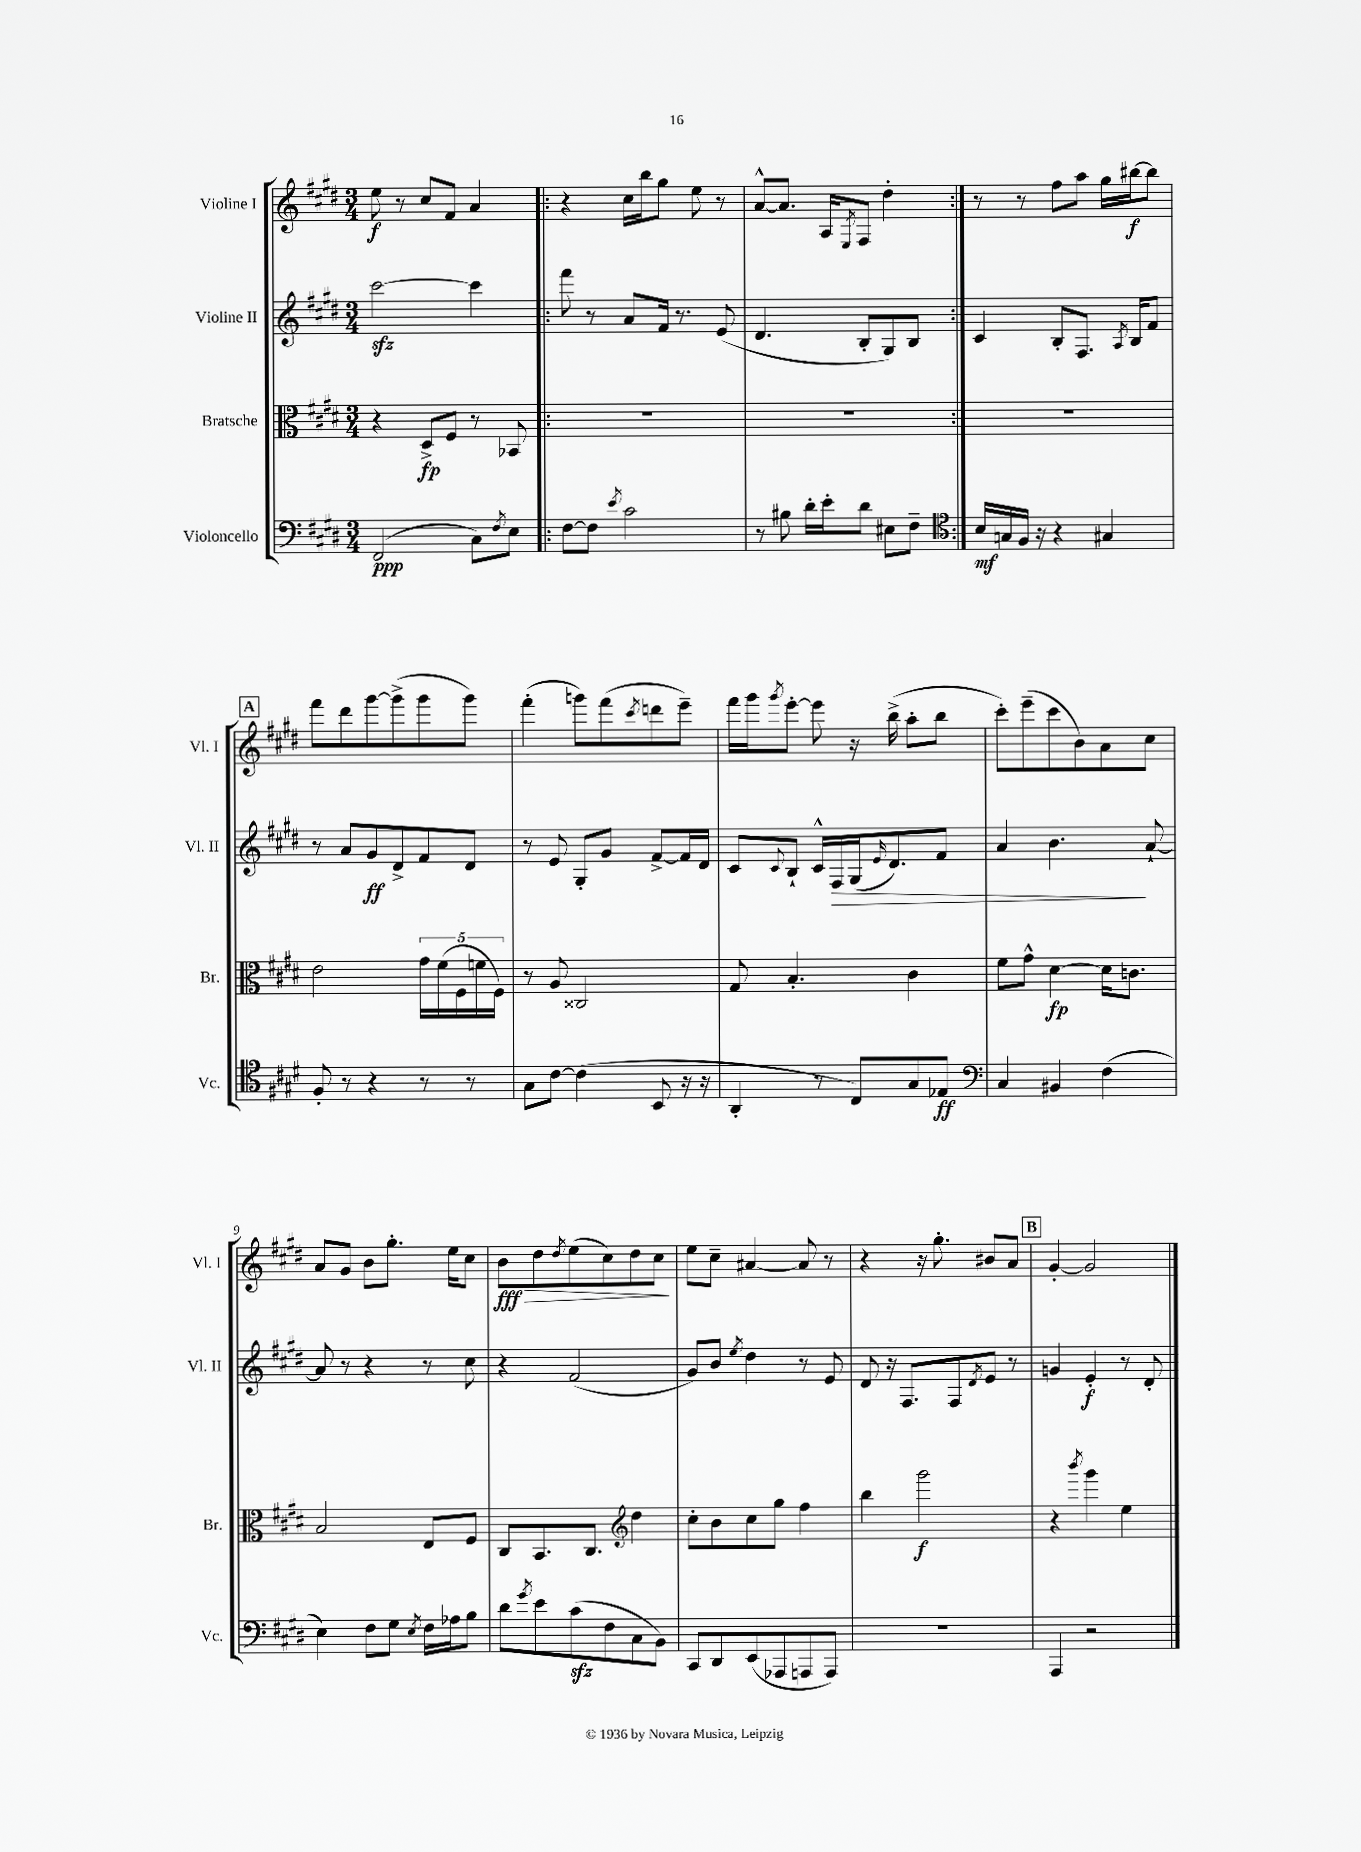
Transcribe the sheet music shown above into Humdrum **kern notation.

**kern	**kern	**kern	**kern
*staff4	*staff3	*staff2	*staff1
*clefF4	*clefC3	*clefG2	*clefG2
*k[f#c#g#d#]	*k[f#c#g#d#]	*k[f#c#g#d#]	*k[f#c#g#d#]
*M3/4	*M3/4	*M3/4	*M3/4
(2FF#	4r	[2ccc#	8ee
.	.	.	8r
.	8D#^	.	8cc#
.	8F#	.	8f#
8C#)	8r	4ccc#]	4a
8qF#	.	.	.
8E	8BB-	.	.
=!|:	=!|:	=!|:	=!|:
[8F#	2.r	8fff#	4r
8F#]	.	8r	.
8qe	.	.	.
2c#	.	8a	16cc#
.	.	.	16bb
.	.	16f#	8gg#
.	.	8.r	.
.	.	.	8ee
.	.	(8e	8r
=	=	=	=
8r	2.r	4.d#	[8a^^
8B#	.	.	8.a]
16d#'	.	.	.
16e'	.	.	16A
.	.	.	8qE
8d#	.	8B'	8F#
8E#	.	8G#)	4dd#'
8F#~	.	8B	.
=:|!	=:|!	=:|!	=:|!
*clefC4	*	*	*
16B	2.r	4c#	8r
16G	.	.	.
16F#	.	.	8r
16r	.	.	.
4r	.	8B'	8ff#
.	.	8.F#	8aa
4G#	.	.	16gg#
.	.	8qA	.
.	.	16B	[16bb#
.	.	8f#	8bb#]
=	=	=	=
8F#'	2e	8r	8fff#
8r	.	8a	8ddd#
4r	.	8g#	[8ggg#
.	.	8d#^	(8ggg#^]
8r	20g#	8f#	8ggg#
.	(20f#	.	.
.	20F#	.	.
8r	.	8d#	8ggg#)
.	20f	.	.
.	20F#)	.	.
=	=	=	=
8G#	8r	8r	(4fff#'
[8c#	8A	8e	.
(4c#]	2C##	8G#'	8ggg)
.	.	8g#	(8fff#
.	.	.	8qccc#
8BB	.	[8f#^	8ddd
16r	.	16f#]	8eee~)
16r	.	16d#	.
=	=	=	=
4AA'	8G#	8c#	16fff#
.	.	.	16ggg#
.	.	8qqc#	8qggg#
.	4.B'	8B`	[8eee'
8r	.	16c#^^	8eee]
.	.	16F#	.
8C#)	.	(16G#	16r
.	.	16qqe	.
.	.	8.d#)	(16bb^
8G#	4c#	.	8aa'
8E-	.	8f#	8bb
=	=	=	=
*clefF4	*	*	*
4C#	8f#	4a	8ccc#')
.	8g#^^	.	(8eee~
4BB#	[4d#	4.b	8ccc#
.	.	.	8b)
(4F#	16d#]	.	8a
.	8.c	.	.
.	.	[8a`	8cc#
=	=	=	=
4E)	2B	8a]	8a
.	.	8r	8g#
8F#	.	4r	8b
8G#	.	.	8.gg#'
8qE	.	.	.
16F#	8E	8r	.
16A-	.	.	16ee
8B	8F#	8cc#	8cc#
=	=	=	=
8d#	8C#	4r	8b
8qg#	.	.	.
8e	8.BB	.	8dd#
.	.	.	8qdd#
(8c#	.	(2f#	(8ee
.	8.C#	.	.
8F#	.	.	8cc#)
*	*clefG2	*	*
8C#	4dd#	.	8dd#
8BB)	.	.	8cc#
=	=	=	=
8CC#	8cc#'	8g#)	8ee
8DD#	8b	8b	8cc#~
.	.	8qee	.
(8EE	8cc#	4dd#	[4a#
8AAA-	8gg#	.	.
8AAA	4ff#	8r	8a#]
8AAA)	.	8e	8r
=	=	=	=
2.r	4bb	8d#	4r
.	.	16r	.
.	.	8.F#	.
.	2ggg#	.	16r
.	.	.	8.gg#'
.	.	8F#	.
.	.	8qd#	.
.	.	8e	8b#
.	.	8r	8a
=	=	=	=
4AAA	4r	4g	[4g#'
.	8qbbb	.	.
2r	4ggg#	4e'	2g#]
.	4ee	8r	.
.	.	8d#'	.
==	==	==	==
*-	*-	*-	*-
